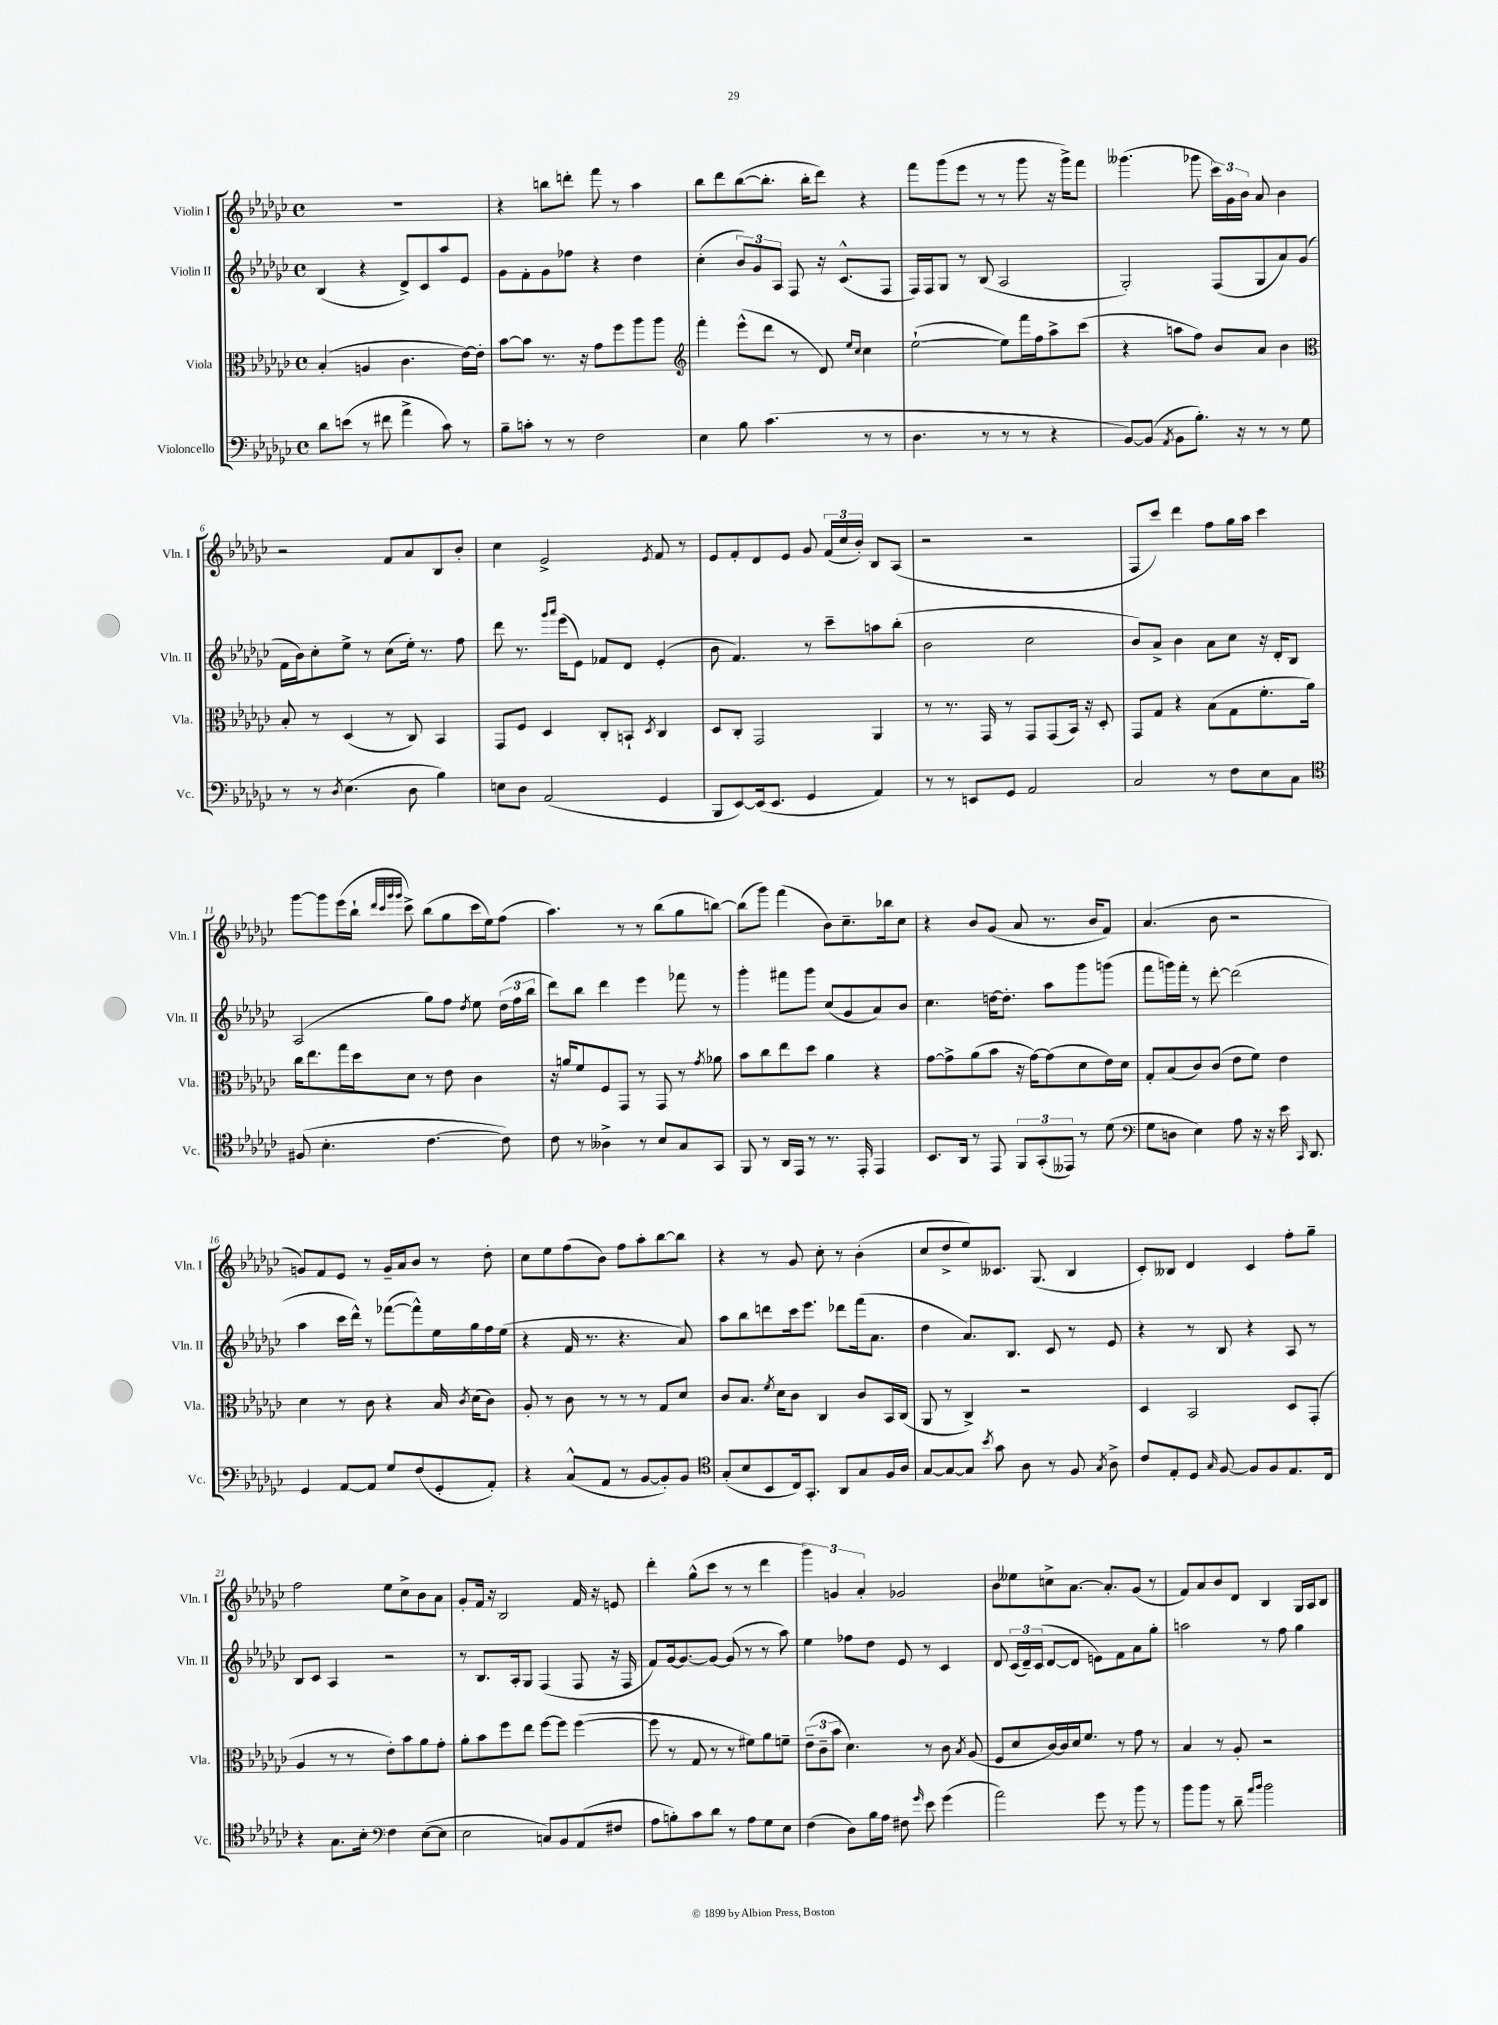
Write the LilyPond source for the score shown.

<<
\new StaffGroup <<
\new Staff = "s0" \with { instrumentName = "Violin I" shortInstrumentName = "Vln. I" } {
    \clef treble \key ges \major \defaultTimeSignature \time 4/4
    \autoBeamOff R1 |
    r4 b''8[ d'''8]-. f'''8 r8 aes''4 |
    bes''8[ des'''8 bes''8~( bes''8.]-. bes''16[-. des'''8]) r4 |
    f'''8[ ges'''8( ees'''8] r8 r8 ges'''8 r16 ges'''16[->) f'''8] |
    geses'''4.( ges'''8 \tuplet 3/2 { ces'''16[) ges'16 bes'16] } aes'8 bes'4 |
    r2 f'8[ aes'8 bes8 bes'8]-. |
    ces''4 ees'2-> \acciaccatura { ees'8 } f'8 r8 |
    ees'8[ f'8-. des'8 ees'8] ges'8 \tuplet 3/2 { f'16[( ces''16 bes'16]-.) } bes8[ aes8]( |
    r2 r2 |
    f8[ ces'''8]) des'''4 f''8[ ges''16 aes''16] ces'''4 |
    ges'''8[~ ges'''8 ees'''16( bes''16]-! \grace { des'''32[ ces'''32 ges'''32 ges'''32] } ces'''8->) bes''8[( ges''8 ces'''16 ees''16) f''8]( |
    aes''4.) r8 r8 bes''8[( ges''8 b''8]~) |
    b''8[( ges'''8]) f'''4( bes'8[) ces''8.-- bes''16 ces''8] |
    r4 bes'8[ ges'8]( aes'8 r8. bes'16[ f'8]) |
    aes'4.( bes'8 r2 |
    g'8[) f'8 ees'8] r8 g'16[-- aes'16 bes'8] r8 des''8-. |
    ces''8[ ees''8 f''8( bes'8]) f''8[ aes''8-. bes''8~ bes''8] |
    r4 r8 ges'8 ces''8-. r8 bes'4-.( |
    ces''8[ des''8-> ees''8) ceses'8.] ges8.( bes4 |
    ces'8[-.) beses8] des'4 ces'4 f''8[-. ges''8]-- |
    f''2 ees''8[ ces''8-> bes'8 aes'8] |
    ges'8[-. f'16] r16 bes2 f'16 r16 e'8 |
    des'''4-. ges''8[-^( ces'''8] r8 r8 des'''4 |
    \tuplet 3/2 { ges'''4) g'4 aes'4-. } ges'2 |
    bes'8[ eeses''8 c''8-> aes'8.]~ aes'8.[-. ges'8]( r8 |
    f'8[) aes'8 bes'8 des'8] bes4 ges16[ aes16 bes8] \bar "|." |
}
\new Staff = "s1" \with { instrumentName = "Violin II" shortInstrumentName = "Vln. II" } {
    \clef treble \key ges \major \defaultTimeSignature \time 4/4
    \autoBeamOff bes4( r4 des'8[->) ces'8 aes''8 ees'8] |
    ges'8[ f'8-. ges'8 fes''8] r4 des''4 |
    ces''4-.( \tuplet 3/2 { bes'8[) ges'8 aes8] } f8 r16 ces'8.[-^( f8] |
    f16[) f16 ges8] r8 bes8( aes2 |
    ges2-.) f8[( ges8 aes'8) ges'8]( |
    f'16[ bes'16) ces''8-. ees''8]-> r8 ces''8[( ees''16]-.) r8. f''8 |
    des'''8 r8. \grace { ges'''16[ aes'''16] } ees'''16[( ees'8]) fes'8[ des'8] ees'4-.( |
    bes'8 f'4.) r8 ces'''8[-- a''8 bes''8]-.( |
    bes'2 ces''2 |
    bes'8[) aes'8]-> bes'4 aes'8[ ces''8] r16 des'16[-. bes8] |
    aes2( ges''8[) f''8] \acciaccatura { des''8 } ees''8 \tuplet 3/2 { des''16[( f''16 bes''16] } |
    des'''8[) bes''8] des'''4 ees'''4 fes'''8 r8 |
    ges'''4-. fis'''8[ ges'''8] ces''8[( ges'8 aes'8) bes'8] |
    ces''4. d''16[~ d''8.]-. aes''8[ ges'''8 g'''8]( |
    f'''8[ g'''16) f'''16]-. r8 des'''8~-. des'''2( |
    aes''4 ces'''16[ des'''16]-^) r8 fes'''8[~( fes'''8-^) ees''16 ges''16 f''16 ees''16]( |
    r4 f'16 r8. r4. aes'8) |
    aes''8[ bes''8 d'''8 ces'''16 ees'''8.] des'''8[ f'''16( aes'8.] |
    des''4 aes'8.[) bes8.] ces'8 r8 ees'8 |
    r4 r8 bes8 r4 aes8 r8 |
    bes8[ ces'8] aes4 r2 |
    r8 bes8.[ aes16-. ges8] f4( f8 r16 f16 |
    f'8[) ges'16~ ges'8.~ ges'8]~ ges'8( r8 r8 aes''8) |
    ees''4 fes''8[ des''8] ees'8 r8 ces'4 |
    des'8 \tuplet 3/2 { ces'16[( des'16--) ces'16]( } des'8[~ des'8] e'8[) f'8 aes'8 ges''8]-. |
    a''2 r8 f''8 ges''4 \bar "|." |
}
\new Staff = "s2" \with { instrumentName = "Viola" shortInstrumentName = "Vla." } {
    \clef alto \key ges \major \defaultTimeSignature \time 4/4
    \autoBeamOff bes4-.( a4 ces'4. ees'16[~) ees'16]-. |
    bes'8[~ bes'8] r8. r16 ges'8[ f''8 aes''8 aes''8] |
    \clef treble f'''4-. ees'''8[-^( des'''8] r8 des'8) \grace { ees''16[ ces''16] } ces''4 |
    ees''2~-!( ees''8[) f'''16 f''16 aes''8-> ces'''8]( |
    r4 a''8[ f''8]) bes'8[ aes'8] bes'4 |
    \clef alto bes8-. r8 des4( r8 ces8) bes,4 |
    ges,8[ f8] des4 ces8[-. b,8]-! \acciaccatura { des8 } ces4 |
    des8[ ces8]-. ges,2 aes,4 |
    r8 r8. ges,16 r8 ges,8[ ges,8( bes,16]) r16 des8-. |
    ges,8[ ges8] r4 bes8[( ges8 f'8.-. aes'16]) |
    ces''16[ ees''8. ges''16 des''16 des'8] r8 ees'8 ces'4 |
    r16 a'16[ f'8 f8 ges,8] r8 ges,8 r8 \acciaccatura { ges'8 } aes'8 |
    bes'8[ ces''8 ees''8 des''8] aes'4 r4 |
    ges'8[~ ges'8-> aes'8( bes'8] r16 ges'16[~) ges'8( des'8 ees'16) des'16] |
    ges8[-. bes8( ces'8) ces'8]( ees'8[ f'8]) ees'4 |
    des'4 r8 ces'8 r4 bes16 \acciaccatura { ces'8 } des'16[( ces'8]) |
    aes8-. r8 ces'8 r8 r8 r8 ges8[ des'8] |
    ces'8[ bes8.] \acciaccatura { f'8 } des'16[ ces'8] ces4 ces'8[ bes,16 ces16]( |
    aes,8 r8 ces4->) r2 |
    des4 bes,2 des8[ ges,8]-.( |
    aes4 r8 r8 ees'8[-.) bes'8 aes'8 ges'8]-. |
    aes'8[-. bes'8 f''8 ees''8] f''8[~ f''8] f''4~( |
    f''8 r8 ges8 r8 r8 fis'8[) aes'8 f'8]-- |
    \tuplet 3/2 { ees'8[--( ces'8-- bes'8] } des'4.) r8 ces'8 \acciaccatura { bes8 } aes8( |
    f8[ des'8 ces'16~) ces'16 des'16 f'8.] r8 ges'8 r8 |
    bes4 r8 aes8-. r2 \bar "|." |
}
\new Staff = "s3" \with { instrumentName = "Violoncello" shortInstrumentName = "Vc." } {
    \clef bass \key ges \major \defaultTimeSignature \time 4/4
    \autoBeamOff des'8[ e'8]( r8 fis'8 aes'4-> ces'8) r8 |
    bes8[-- c'8]-. r8 r8 f2 |
    ees4 bes8 ces'4.( r8 r8 |
    des4. r8 r8 r8 r4 |
    bes,8[~) bes,8]( \acciaccatura { aes,8 } bes,8[ bes8.]-.) r16 r8 r8 ges8 |
    r8 r8 \acciaccatura { des8 } ees4.( des8 bes4) |
    e8[ des8] aes,2( ges,4 |
    bes,,8[ ees,8~) ees,16( ees,8.] ges,4 aes,4) |
    r8 r8 e,8[ ges,8] aes,2 |
    ces2 r8 f8[ ees8 ces8] |
    \clef tenor fis8( bes4.-. ces'4.~ ces'8) |
    ces'8 r8 aeses4-> r8 bes8[ ges8 ges,8] |
    f,8 r8 aes,16[ ees,16] r8 r8. ees,16-. ees,4 |
    bes,8.[ aes,16] r8 ees,8 \tuplet 3/2 { f,8[ ges,8-.( eeses,8]) } r8 des'8( |
    \clef bass ges8[ d8] ees4) aes8 r16 r16 ees'16 \grace { ces,16 } des,8. |
    ges,4 aes,8[~ aes,8] ges8[ f8( ges,8-. aes,8]-.) |
    r4 ces8[-^( aes,8] r8 bes,8[~ bes,8-.) bes,8] |
    \clef tenor ges8[-.( bes8 bes,8 ces16) ges,8.]-. aes,8[ ges8 f16 aes16] |
    ges8[~ ges8~ ges8] \acciaccatura { bes'8 } ges'8 aes8 r8 f8 \acciaccatura { ges8 } aes8-> |
    ces'8[ ees8-. des8] \grace { ges16 } f8~ f8[ f8 ees8. ces16] |
    r4 ges8.[ bes16]-. \clef bass f4 ees8[~( ees8] |
    ees2 c8[) bes,8 aes,8( fis8] |
    aes8[ b8-.) ces'8 des'8] r8 aes8[ ges8 ees8] |
    f4( des8[) bes16 aes16] fis8 \grace { ges'16 } ees'8 ges'4( |
    aes'2) ges'8 r8 bes'8 r8 |
    bes'8[ bes'8] r8 des'8-- \grace { aes'16[ bes'16] } bes'2 \bar "|." |
}
>>
>>
